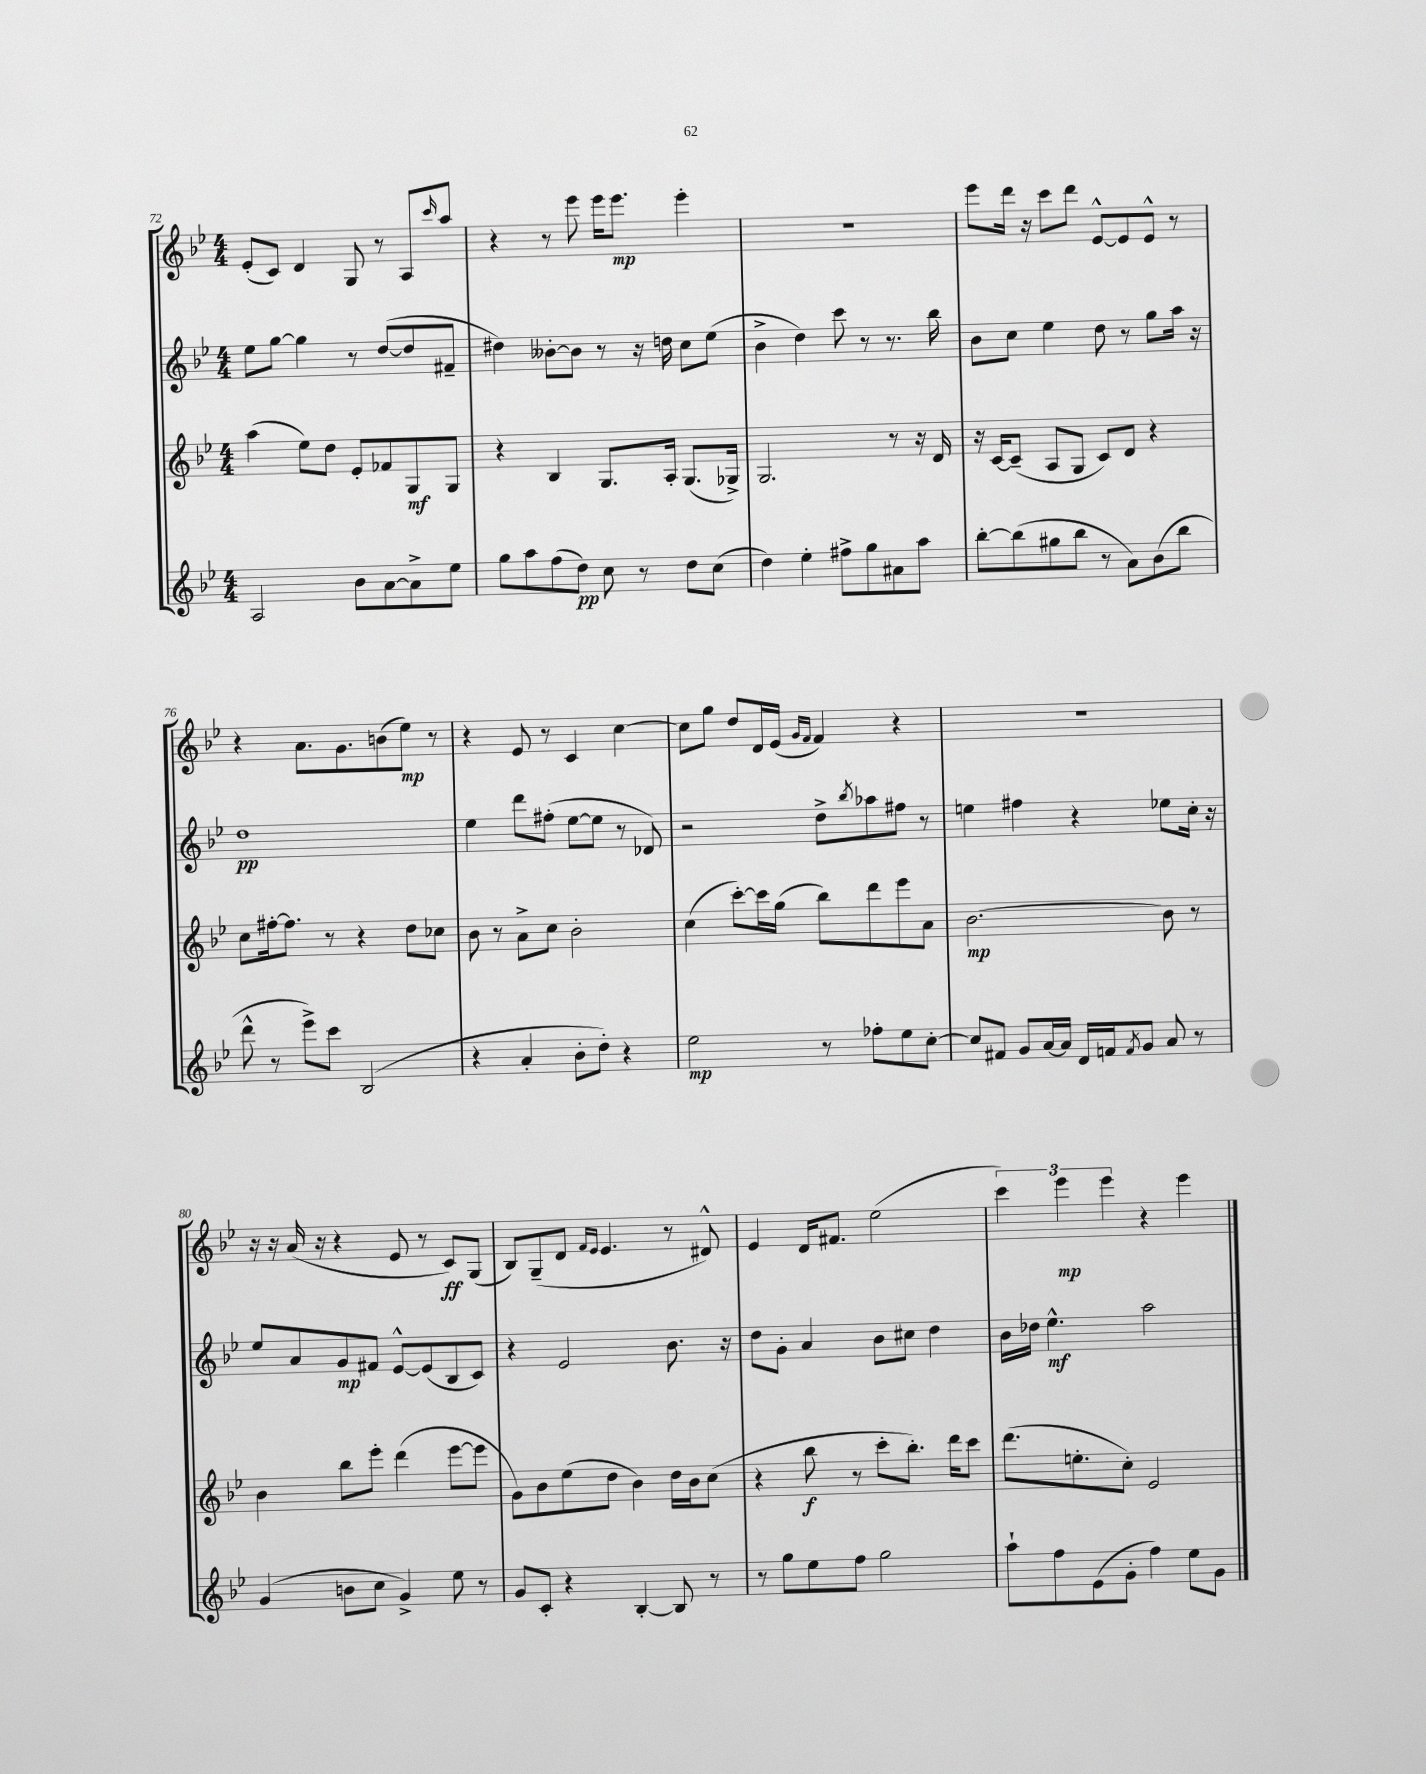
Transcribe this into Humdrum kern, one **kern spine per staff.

**kern	**dynam	**kern	**dynam	**kern	**dynam	**kern	**dynam
*part4	*part4	*part3	*part3	*part2	*part2	*part1	*part1
*staff4	*staff4	*staff3	*staff3	*staff2	*staff2	*staff1	*staff1
*clefG2	*	*clefG2	*	*clefG2	*	*clefG2	*
*k[b-e-]	*	*k[b-e-]	*	*k[b-e-]	*	*k[b-e-]	*
*M4/4	*	*M4/4	*	*M4/4	*	*M4/4	*
=72	=72	=72	=72	=72	=72	=72	=72
2A/	.	(4aa\	.	8ee-\L	.	(8e-'/L	.
.	.	.	.	[8gg\J	.	8c/J)	.
.	.	8ee-\L)	.	4gg\]	.	4d/	.
.	.	8dd\J	.	.	.	.	.
8b-\L	.	8e-'/L	.	8r	.	8G/	.
[8a\	.	8f-X/	.	([8dd/L	.	8r	.
8a^\]	.	8G/	mf	8dd/]	.	8A/L	.
.	.	.	.	.	.	16qqccc/	.
8ee-\J	.	8G/J	.	8f#X~/J	.	8aa/J	.
=73	=73	=73	=73	=73	=73	=73	=73
8gg\L	.	4r	.	4dd#X\)	.	4r	.
8aa\	.	.	.	.	.	.	.
(8ff\	.	4B-/	.	[8b--X'\L	.	8r	.
8dd\J)	pp	.	.	8b--\J]	.	8eee-\	.
8cc\	.	8.G/L	.	8r	.	16eee-\KL	.
.	.	.	.	.	.	8.eee-\J	mp
8r	.	.	.	16r	.	.	.
.	.	16A'/Jk	.	16ddn\	.	.	.
8dd\L	.	(8.G/L	.	8cc\L	.	4eee-'\	.
(8cc\J	.	.	.	(8ee-\J	.	.	.
.	.	16G-X^/Jk)	.	.	.	.	.
=74	=74	=74	=74	=74	=74	=74	=74
4dd\)	.	2.G/	.	4b-^\	.	1r	.
4ee-'\	.	.	.	4dd\)	.	.	.
8ff#X^\L	.	.	.	8ccc\	.	.	.
8gg\	.	.	.	8r	.	.	.
8a#X\	.	8r	.	8.r	.	.	.
8aa\J	.	16r	.	.	.	.	.
.	.	16d/	.	16bb-\	.	.	.
=75	=75	=75	=75	=75	=75	=75	=75
[8bb-'\L	.	16r	.	8b-\L	.	8eee-\L	.
.	.	[16c/KL	.	.	.	.	.
(8bb-\]	.	(8c~/J]	.	8cc\J	.	16ddd\Jk	.
.	.	.	.	.	.	16r	.
8gg#X\	.	8A/L	.	4ee-\	.	8ccc\L	.
8bb-\J	.	8G/J	.	.	.	8ddd\J	.
8r	.	8c/L)	.	8dd\	.	[8e-^^/L	.
8a\L)	.	8d/J	.	8r	.	8e-/]	.
(8b-\	.	4r	.	8gg\L	.	8e-^^/J	.
8bb-\J	.	.	.	16aa\Jk	.	8r	.
.	.	.	.	16r	.	.	.
!!LO:LB:g=z
=76	=76	=76	=76	=76	=76	=76	=76
8ddd^^\	.	8cc\L	.	1dd	pp	4r	.
8r	.	[16ff#X'\k	.	.	.	.	.
.	.	8.ff#\J]	.	.	.	.	.
8eee-^\L)	.	.	.	.	.	8.a\L	.
8ccc\J	.	8r	.	.	.	.	.
.	.	.	.	.	.	8.g\	.
(2B-/	.	4r	.	.	.	.	.
.	.	.	.	.	.	(8bn\	.
.	.	8dd\L	.	.	.	8ee-\J)	mp
.	.	8cc-X\J	.	.	.	8r	.
=77	=77	=77	=77	=77	=77	=77	=77
4r	.	8b-\	.	4ee-\	.	4r	.
.	.	8r	.	.	.	.	.
4a'/	.	8a^\L	.	8ddd\L	.	8e-/	.
.	.	8cc\J	.	(8ff#X'\J	.	8r	.
8b-'\L	.	2b-'\	.	[8ee-\L	.	4c/	.
8dd'\J)	.	.	.	8ee-\J]	.	.	.
4r	.	.	.	8r	.	[4cc\	.
.	.	.	.	8d-X/)	.	.	.
=78	=78	=78	=78	=78	=78	=78	=78
2ee-\	mp	(4cc\	.	2r	.	8cc\L]	.
.	.	.	.	.	.	8gg\J	.
.	.	[8ccc'\L)	.	.	.	8dd/L	.
.	.	16ccc\L]	.	.	.	16d/L	.
.	.	(16gg\JJ	.	.	.	(16e-/JJ	.
.	.	.	.	.	.	16qqg/LL	.
.	.	.	.	.	.	16qqf/JJ	.
8r	.	8bb-\L)	.	8dd^\L	.	4f/)	.
.	.	.	.	8qbb-/	.	.	.
8ff-X'\L	.	8ddd\	.	8aa-X\	.	.	.
8ee-\	.	8eee-\	.	8ff#X\J	.	4r	.
[8cc'\J	.	8a\J	.	8r	.	.	.
=79	=79	=79	=79	=79	=79	=79	=79
8cc/L]	.	[2.b-\	mp	4een\	.	1r	.
8f#X/J	.	.	.	.	.	.	.
8g/L	.	.	.	4ff#X\	.	.	.
[16a/L	.	.	.	.	.	.	.
16a/JJ]	.	.	.	.	.	.	.
16d/LL	.	.	.	4r	.	.	.
16fn/J	.	.	.	.	.	.	.
8qf/	.	.	.	.	.	.	.
8g/J	.	.	.	.	.	.	.
8a/	.	8b-\]	.	8ee-X\L	.	.	.
8r	.	8r	.	16cc'\Jk	.	.	.
.	.	.	.	16r	.	.	.
!!LO:LB:g=z
=80	=80	=80	=80	=80	=80	=80	=80
(4g/	.	4b-\	.	8ee-/L	.	16r	.
.	.	.	.	.	.	16r	.
.	.	.	.	8a/	.	(16a/	.
.	.	.	.	.	.	16r	.
8bn\L	.	8bb-\L	.	8g/	mp	4r	.
8cc\J	.	8eee-'\J	.	8f#X/J	.	.	.
4g^/)	.	(4ddd\	.	[8e-^^/L	.	8e-/	.
.	.	.	.	(8e-/]	.	8r	.
8ee-\	.	[8eee-\L	.	8B-/	.	8c/L)	ff
8r	.	8eee-\J]	.	8c/J)	.	(8G/J	.
=81	=81	=81	=81	=81	=81	=81	=81
8g/L	.	8g\L)	.	4r	.	8B-/L)	.
8c'/J	.	8b-\	.	.	.	(8G~/	.
4r	.	(8ee-\	.	2e-/	.	8d/J	.
.	.	.	.	.	.	16qqf/LL	.
.	.	.	.	.	.	16qqe-/JJ	.
.	.	8dd\J	.	.	.	4.e-/	.
[4B-'/	.	4b-\)	.	.	.	.	.
8B-/]	.	16dd\LL	.	8.b-\	.	8r	.
.	.	16b-\J	.	.	.	.	.
8r	.	(8cc\J	.	.	.	8d#X^^/)	.
.	.	.	.	16r	.	.	.
=82	=82	=82	=82	=82	=82	=82	=82
8r	.	4r	.	8dd\L	.	4e-/	.
8gg\L	.	.	.	8g'\J	.	.	.
8ee-\	.	8bb-\	f	4a/	.	16d/KL	.
.	.	.	.	.	.	8.f#X/J	.
8ff\J	.	8r	.	.	.	.	.
2gg\	.	8ccc'\L	.	8b-\L	.	(2ee-\	.
.	.	8.bb-'\J)	.	8cc#X\J	.	.	.
.	.	.	.	4dd\	.	.	.
.	.	16ddd\KL	.	.	.	.	.
.	.	8ccc\J	.	.	.	.	.
=83	=83	=83	=83	=83	=83	=83	=83
8aa`\L	.	(8.ddd\L	.	16b-\LL	.	6ccc\)	.
.	.	.	.	16dd-X\JJ	.	.	.
8ff\	.	.	.	4.ee-^^\	mf	.	.
.	.	.	.	.	.	6eee-\	mp
.	.	8.een'\	.	.	.	.	.
(8e-\	.	.	.	.	.	.	.
.	.	.	.	.	.	6eee-\	.
8g'\J	.	8cc'\J)	.	.	.	.	.
4ff\)	.	2e-/	.	2aa\	.	4r	.
8ee-\L	.	.	.	.	.	4eee-\	.
8g\J	.	.	.	.	.	.	.
==	==	==	==	==	==	==	==
*-	*-	*-	*-	*-	*-	*-	*-
